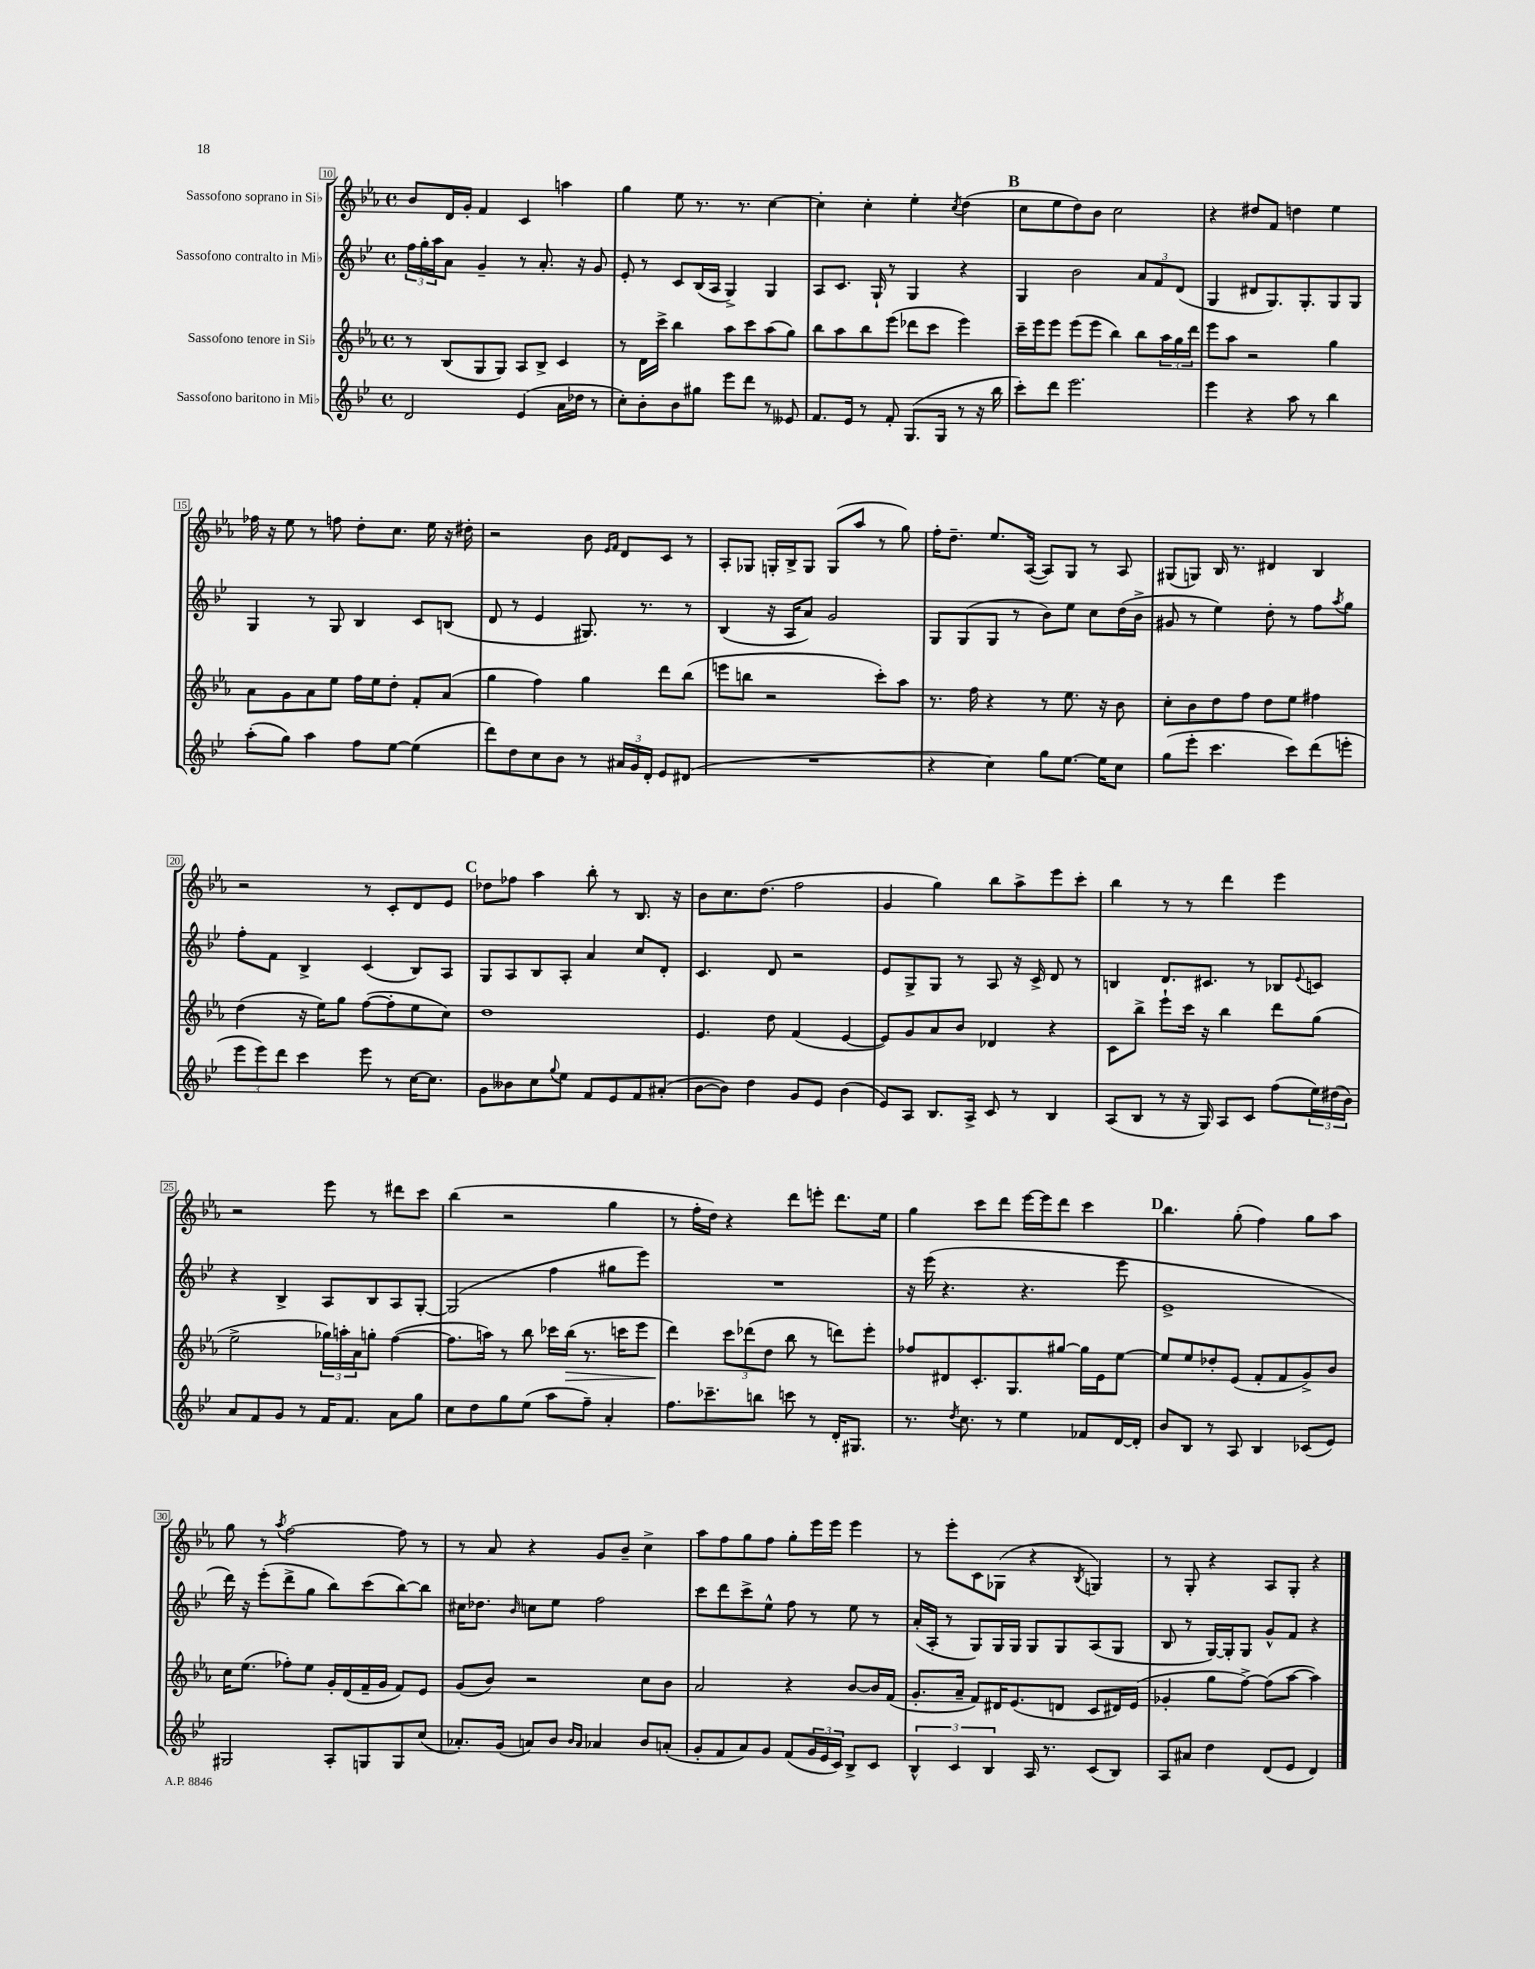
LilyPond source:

<<
\new StaffGroup <<
\new Staff = "s0" \with { instrumentName = "Sassofono soprano in Sib" } {
    \clef treble \key ees \major \defaultTimeSignature \time 4/4
    bes'8 d'16 g'16-. f'4 c'4 a''4 |
    g''4 ees''8 r8. r8. c''4~ |
    c''4-. c''4-. ees''4-. \acciaccatura { c''8 } d''4( |
    \mark \markup { \bold "B" } c''8 ees''8 d''8) bes'8 c''2 |
    r4 dis''8 f'8 d''4 ees''4 |
    fes''16 r16 ees''8 r8 f''8 d''8-. c''8. ees''16 r16 dis''16-. |
    r2 bes'8 \grace { ees'16 f'16 } d'8 c'8 r8 |
    aes8-. ges8 g16-. bes16-> g8 g8( aes''8 r8 g''8) |
    f''16-. d''8.-- ees''8. aes16~( aes8) g8 r8 aes8 |
    gis8( g8) bes16 r8. dis'4 bes4 |
    r2 r8 c'8-. d'8 ees'8 |
    \mark \markup { \bold "C" } des''8 fes''8 aes''4 bes''8-. r8 bes8. r16 |
    bes'8 c''8. d''8.( f''2 |
    g'4 g''4) bes''8 aes''8-> ees'''8 c'''8-. |
    bes''4 r8 r8 d'''4 ees'''4 |
    r2 ees'''8 r8 dis'''8 c'''8 |
    bes''4( r2 g''4 |
    r8 f''16-. d''16) r4 d'''8 e'''8-. d'''8. ees''16 |
    g''4 c'''8 d'''8 ees'''16~ ees'''16 d'''8 c'''4 |
    \mark \markup { \bold "D" } bes''4. g''8-.( f''4) g''8 aes''8 |
    g''8 r8 \acciaccatura { aes''8 } f''2~ f''8 r8 |
    r8 aes'8 r4 g'8 bes'8-- c''4-> |
    aes''8 f''8 g''8 f''8 g''8-. ees'''16 ees'''16 ees'''4 |
    r8 ees'''8-. c'8 ges8( r4 \acciaccatura { bes8 } g4) |
    r8 g8-. r4 aes8 g8-. r4 \bar "|." |
}
\new Staff = "s1" \with { instrumentName = "Sassofono contralto in Mib" } {
    \clef treble \key bes \major \defaultTimeSignature \time 4/4
    \tuplet 3/2 { f''16 g''16-. a''16 } a'8 g'4-- r8 a'8.-. r16 g'8 |
    ees'8-. r8 c'8 bes16( a16 g4->) g4 |
    a8 c'8. g16-! r8 g4 r4 |
    \mark \markup { \bold "B" } g4 bes'2 \tuplet 3/2 { a'8 f'8 d'8( } |
    g4 dis'8 g8.) g8.-. g8 g8 |
    g4 r8 g8 bes4 c'8 b8( |
    d'8 r8 ees'4 gis8.) r8. r8 |
    bes4( r16 a16 a'8) g'2 |
    g8 g8( g8 r8 bes'8) ees''8 c''8 d''16( bes'16-> |
    gis'8 r8 ees''4) d''8-. r8 f''8 \acciaccatura { a''8 } g''8 |
    f''8-. f'8 bes4-> c'4( bes8) a8 |
    \mark \markup { \bold "C" } g8 a8 bes8 a8-. a'4 c''8 d'8-. |
    c'4. d'8 r2 |
    ees'8 g8-> g8 r8 a8 r16 c'16-> d'8 r8 |
    b4 d'8. cis'8. r8 bes8 \appoggiatura { ees'8 } c'8 |
    r4 bes4-> a8 bes8 a8 g8~-. |
    g2( f''4 gis''8 ees'''8) |
    R1 |
    r16 ees'''16( r4. r4. ees'''8 |
    \mark \markup { \bold "D" } ees'1-> |
    d'''16) r16 ees'''8-.( d'''8-> g''8 bes''8) c'''8( bes''8~) bes''8 |
    cis''16 des''8. \grace { bes'16 } c''8 ees''8 f''2 |
    c'''8 d'''8 c'''8-> ees''8-^ f''8 r8 ees''8 r8 |
    a'16-.( a16-. r8 g8) g16 g16 g8 g8 a8( g8 |
    bes8 r8 g16~) g16-. g8 g'8-^ f'8 r4 \bar "|." |
}
\new Staff = "s2" \with { instrumentName = "Sassofono tenore in Sib" } {
    \clef treble \key ees \major \defaultTimeSignature \time 4/4
    r8 bes8( g8 g8) aes8 bes8-> c'4 |
    r8 d'16 c'''16-> bes''4 aes''8 c'''8 aes''8( g''8) |
    bes''8 aes''8 bes''8 ees'''8( des'''8 c'''8 ees'''4) |
    \mark \markup { \bold "B" } c'''16-- ees'''16 ees'''8 ees'''8( ees'''8 bes''4) bes''8 \tuplet 3/2 { aes''16 g''16 d'''16 } |
    ees'''8 aes''8 r2 g''4 |
    aes'8 g'8 aes'8 ees''8 f''16 ees''16 d''8-. f'8-. aes'8( |
    g''4 f''4) g''4 d'''8 bes''8( |
    e'''8 b''8 r2 c'''8-.) aes''8 |
    r8. f''16 r4 r8 ees''8. r16 bes'8 |
    c''8-. bes'8 d''8 f''8 d''8 ees''8 fis''4 |
    d''4( r16 ees''16) g''8 f''8~( f''8-. ees''8 c''8) |
    \mark \markup { \bold "C" } d''1 |
    ees'4. d''8 f'4( ees'4~ |
    ees'8) g'8 aes'8 bes'8 des'4 r4 |
    c'8 bes''8-> ees'''8-! c'''16 r16 bes''4 d'''8 g''8( |
    ees''2-> \tuplet 3/2 { ges''16) a''16-. aes'16 } g''8-. f''4~( |
    f''8. a''16) r8 bes''8 ces'''16 bes''16\>( r8. c'''16 ees'''8 |
    d'''4\!) \tuplet 3/2 { c'''8 des'''8( d''8 } bes''8 r8 d'''8) ees'''8-. |
    fes''8 dis'8 c'8.-. g8. gis''8~ gis''16 ees'16 ees''8~ |
    \mark \markup { \bold "D" } ees''8 ees''8 des''8-. ees'8( f'8-. f'8 g'8->) bes'8 |
    c''16 ees''8.( fes''8-.) ees''8 g'16-. d'16( f'16-- g'16 f'8) ees'8 |
    g'8( bes'8) r2 c''8 bes'8 |
    aes'2 r4 bes'8~ bes'16 f'16( |
    g'8.-. aes'16-- f'8) dis'16 ees'8.( d'8 c'8 dis'16) ees'16( |
    ges'4-. g''8 f''8~->) f''8( aes''8~ aes''4) \bar "|." |
}
\new Staff = "s3" \with { instrumentName = "Sassofono baritono in Mib" } {
    \clef treble \key bes \major \defaultTimeSignature \time 4/4
    d'2 ees'4( a'16 des''16 r8 |
    c''8-.) bes'8-. bes'8 gis''8 ees'''8 d'''8 r8 eeses'8 |
    f'8. ees'16 r8 f'8-. g8.( g16 r8 r16 bes''16 |
    \mark \markup { \bold "B" } c'''8-.) d'''8 ees'''2. |
    ees'''4 r4 a''8 r8 bes''4 |
    a''8-.( g''8) a''4 f''8 ees''8~ ees''4( |
    d'''8) d''8 c''8 bes'8 r8 \tuplet 3/2 { ais'16 g'16 d'16-. } ees'8 dis'8( |
    R1 |
    r4 c''4) g''8 ees''8.~ ees''16 c''8 |
    g''8( ees'''8-. c'''4. c'''8) d'''8( e'''8-. |
    \tuplet 3/2 { ees'''8 ees'''8) d'''8 } c'''4 ees'''8 r8 c''16~ c''8. |
    \mark \markup { \bold "C" } g'8 beses'8 c''8 \appoggiatura { g''8 } ees''8 f'8 ees'8 f'8 ais'8-.( |
    bes'8~ bes'8) d''4 g'8 ees'8 bes'4( |
    ees'8) a8 bes8. a16-> c'8 r8 bes4 |
    a8( bes8 r8 r16 g16) a8 c'8 f''8( \tuplet 3/2 { ees''16) dis''16( bes'16) } |
    a'8 f'8 g'8 r8 f'16 f'8. a'8 g''8 |
    c''8 d''8 g''8 ees''8( a''8 f''8--) a'4-. |
    f''8. ces'''8.-- b''8 c'''8 r8 d'16-. gis8. |
    r8. \acciaccatura { d''8 } c''8. r8 ees''4 fes'8 d'16~ d'16-. |
    \mark \markup { \bold "D" } bes'8 bes8 r8 a8 bes4 ces'8( ees'8) |
    gis2 a8-. g8 g8 c''8( |
    aes'8.-.) g'16( a'8) bes'8 \grace { bes'16 a'16 } aes'4 bes'8 a'8-.( |
    g'8-. f'8 a'8) g'8 f'8( \tuplet 3/2 { g'16 ees'16 c'16) } bes8-> c'8 |
    \tuplet 3/2 { bes4-^ c'4 bes4 } a16 r8. c'8( bes8) |
    a8 ais'8 d''4 d'8( ees'8 d'4) \bar "|." |
}
>>
>>
\layout { \context { \Score currentBarNumber = #10 \override BarNumber.stencil = #(make-stencil-boxer 0.1 0.3 ly:text-interface::print) } }
